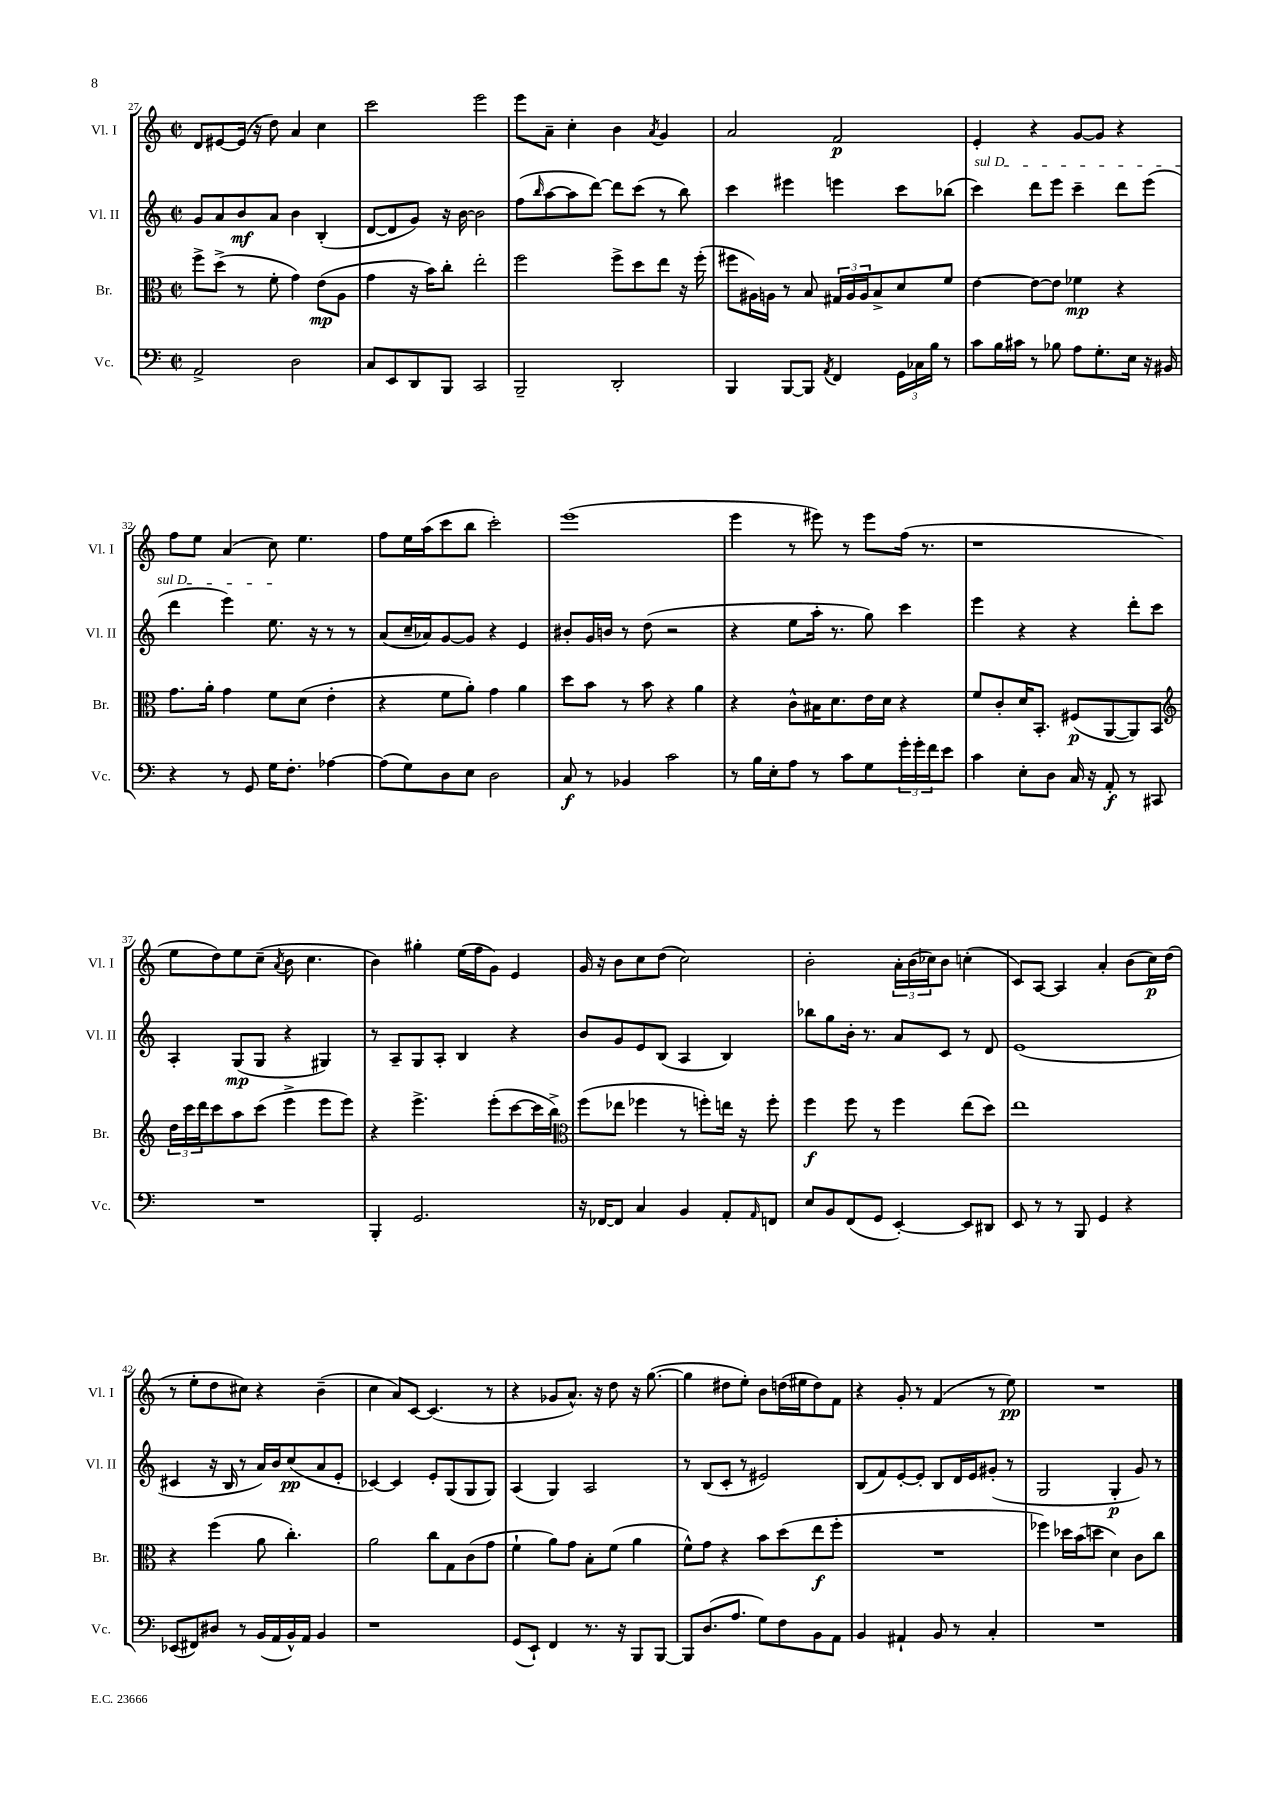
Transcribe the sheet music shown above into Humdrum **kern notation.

**kern	**kern	**kern	**kern
*staff4	*staff3	*staff2	*staff1
*clefF4	*clefC3	*clefG2	*clefG2
*k[]	*k[]	*k[]	*k[]
*M2/2	*M2/2	*M2/2	*M2/2
*met(c|)	*met(c|)	*met(c|)	*met(c|)
2AA^	8ff^	8g	8d
.	(8dd^	8a	[8e#
.	8r	8b	(16e#]
.	.	.	16r
.	8f'	8a	8dd)
2D	4g)	4b	4a
.	(8e	(4B'	4cc
.	8A	.	.
=	=	=	=
8C	4g	[8d	2ccc
8EE	.	8d]	.
8DD	16r	8g)	.
.	16b)	.	.
8BBB	8cc'	16r	.
.	.	[16b	.
2CC	2ee'	2b]	2eee
=	=	=	=
2BBB~	2ff	(8ff	8eee
.	.	16qqbb	.
.	.	[8aa	8a~
.	.	8aa]	4cc'
.	.	[8ddd)	.
2DD'	8ff^	8ddd]	4b
.	8dd	(8ccc	.
.	.	.	8qa
.	8ee	8r	4g
.	16r	8bb)	.
.	(16ff'	.	.
=	=	=	=
4BBB	8ff#	4ccc	2a
.	16A#)	.	.
.	16A	.	.
[8BBB	8r	4eee#	.
8BBB]	8B	.	.
8qAA	.	.	.
4FF	24G#	4eee	2f
.	24A	.	.
.	24A	.	.
.	8B^	.	.
24GG	8d	8ccc	.
24C-	.	.	.
24B	.	.	.
8r	8f	(8bb-	.
=	=	=	=
8c	[4e	4ccc)	4e'
16B	.	.	.
16c#	.	.	.
8r	8e_	8ddd	4r
8B-	8e]	8eee	.
8A	4f-	4ccc~	[8g
8.G'	.	.	8g]
.	4r	8ddd	4r
16E	.	.	.
16r	.	(8eee	.
16BB#	.	.	.
=	=	=	=
4r	8.g	4ddd	8ff
.	.	.	8ee
.	16a'	.	.
8r	4g	4eee)	(4a
8GG	.	.	.
16G	8f	8.ee	8cc)
8.F'	.	.	.
.	(8d	.	4.ee
.	.	16r	.
[4A-	4e'	8r	.
.	.	8r	.
=	=	=	=
(8A-]	4r	(8a	8ff
8G)	.	16cc~	16ee
.	.	16a-)	(16aa
8D	8f	[8g	8ccc
8E	8a')	8g]	8bb
2D	4g	4r	2ccc')
.	4a	4e	.
=	=	=	=
8C	8dd	8b#'	(1eee
8r	8b	16g	.
.	.	16b	.
4BB-	8r	8r	.
.	8b	(8dd	.
2c	4r	2r	.
.	4a	.	.
=	=	=	=
8r	4r	4r	4eee
16B	.	.	.
16E'	.	.	.
8A	8c^^	8ee	8r
8r	16B#	16aa'	8eee#)
.	8.d	8.r	.
8c	.	.	8r
8G	16e	8gg)	8eee#
.	16d	.	.
24g'	4r	4ccc	(16ff
24g'	.	.	.
.	.	.	8.r
24f	.	.	.
8e	.	.	.
=	=	=	=
4c	8f	4eee	1r
.	8c'	.	.
8E'	16d	4r	.
.	8.BB'	.	.
8D	.	.	.
16C	(8F#	4r	.
16r	.	.	.
8AA'	[8AA	.	.
8r	8AA])	8ddd'	.
8CC#	8BB	8ccc	.
=	=	=	=
*	*clefG2	*	*
1r	24dd	4A'	8ee
.	24ccc	.	.
.	24ddd	.	.
.	8ccc	.	8dd)
.	8aa	(8G	8ee
.	(8ccc	8G	(8cc~
.	.	.	8qa
.	4eee^	4r	8b
.	.	.	4.cc
.	8eee	4G#)	.
.	8eee)	.	.
=	=	=	=
4BBB'	4r	8r	4b)
.	.	8A~	.
2.GG	4.eee^	8G	4gg#'
.	.	8A'	.
.	.	4B	(16ee
.	.	.	16ff
.	(8eee'	.	8g)
.	[8ccc	4r	4e
.	16ccc]	.	.
.	16bb^)	.	.
=	=	=	=
*	*clefC3	*	*
16r	(8ff	8b	16g
[16FF-	.	.	16r
8FF-]	8ee-	8g	8b
4C	4ff-	8e	8cc
.	.	(8B	(8dd
4BB	8r	4A	2cc)
.	8ff')	.	.
8AA'	16ee	4B)	.
.	16r	.	.
16qqAA	.	.	.
8FF	8ff'	.	.
=	=	=	=
8E	4ff	8bb-	2b'
8BB	.	8gg	.
(8FF	8ff	16b'	.
.	.	8.r	.
8GG	8r	.	.
[4EE')	4ff	8a	24a'
.	.	.	(24b
.	.	.	24cc-)
.	.	8c	8b
8EE]	(8ee	8r	(4cc'
8DD#	8dd)	8d	.
=	=	=	=
8EE	1ee	(1e	8c)
8r	.	.	[8A
8r	.	.	4A]
8BBB	.	.	.
4GG	.	.	4a'
4r	.	.	(8b
.	.	.	16cc)
.	.	.	(16dd
=	=	=	=
(8EE-	4r	4c#	8r
8FF#)	.	.	8ee'
8D#	(4ff	16r	8dd
.	.	16B	.
8r	.	8r	8cc#)
(16BB	8a	16a)	4r
16AA	.	16b	.
16BB^^)	4.cc')	(8cc	.
16AA	.	.	.
4BB	.	8a	(4b~
.	.	8e'	.
=	=	=	=
1r	2a	[4c-)	4cc
.	.	4c-]	8a)
.	.	.	[8c
.	8cc	8e'	(4.c]
.	8G	(8G	.
.	(8c	8G	.
.	8g	8G)	8r
=	=	=	=
(8GG	4f`	(4A	4r
8EE`)	.	.	.
4FF	8a)	4G)	8g-
.	8g	.	8.a^^)
8.r	8B'	2A	.
.	.	.	16r
.	(8f	.	8dd
16r	.	.	.
8BBB	4a	.	16r
.	.	.	([8.gg
[8BBB	.	.	.
=	=	=	=
8BBB]	8f^^)	8r	4gg]
(8.D	8g	(8B	.
.	4r	8c'	8dd#
8.A	.	.	.
.	.	8r	8ee')
8G)	8b	2e#)	8b
8F	(8dd	.	(16dd
.	.	.	16ee#
8BB	8ee	.	8dd)
8AA	8ff'	.	8f
=	=	=	=
4BB	1r	(8B	4r
.	.	8f)	.
4AA#`	.	[8e'	8g'
.	.	8e']	8r
8BB	.	8B	(4f
8r	.	16d	.
.	.	16e	.
4C'	.	(8g#'	8r
.	.	8r	8ee)
=	=	=	=
1r	4ff-)	2G	1r
.	16dd-	.	.
.	(16b	.	.
.	8dd	.	.
.	4d)	4G'	.
.	8c	8g)	.
.	8cc	8r	.
==	==	==	==
*-	*-	*-	*-
